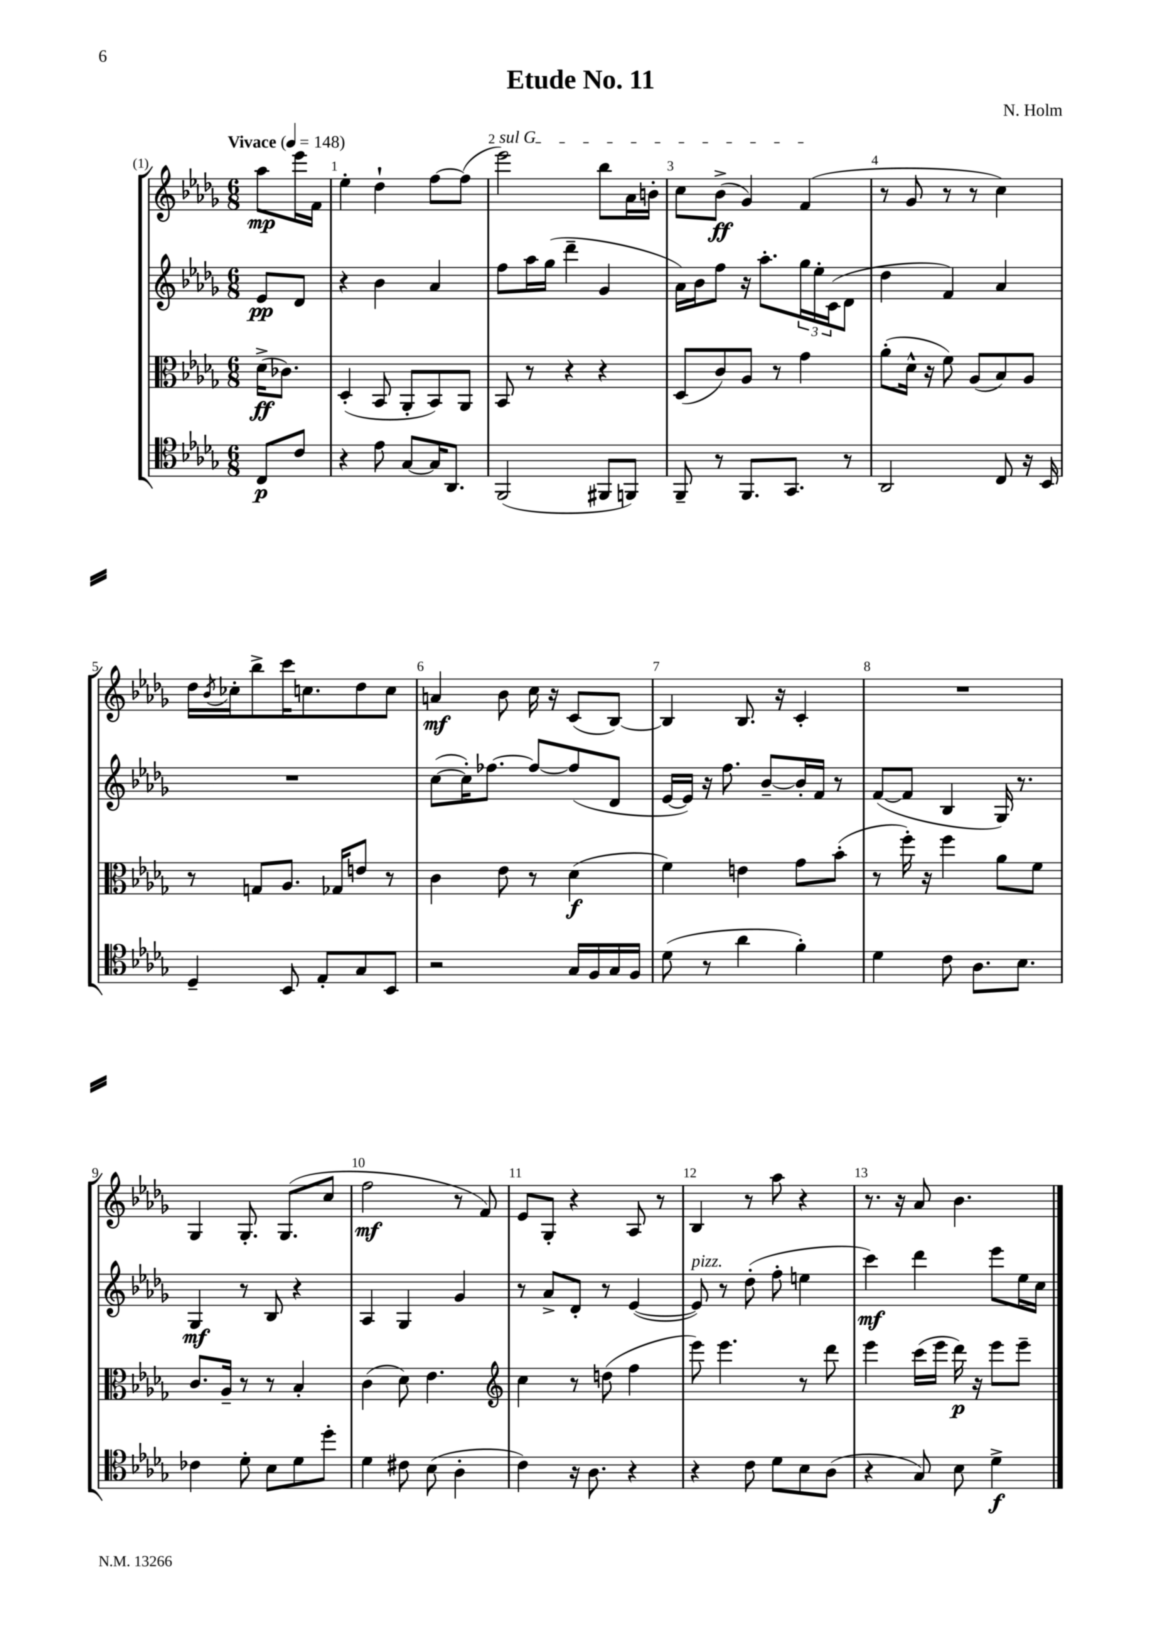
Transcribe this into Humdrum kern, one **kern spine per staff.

**kern	**dynam	**kern	**dynam	**kern	**dynam	**kern	**dynam
*part4	*part4	*part3	*part3	*part2	*part2	*part1	*part1
*staff4	*staff4	*staff3	*staff3	*staff2	*staff2	*staff1	*staff1
*clefC4	*	*clefC3	*	*clefG2	*	*clefG2	*
*k[b-e-a-d-g-]	*	*k[b-e-a-d-g-]	*	*k[b-e-a-d-g-]	*	*k[b-e-a-d-g-]	*
*M6/8	*	*M6/8	*	*M6/8	*	*M6/8	*
*MM148	*	*MM148	*	*MM148	*	*MM148	*
=	=	=	=	=	=	=	=
!	!	!	!	!	!	!LO:TX:a:B:t=Vivace	!
8C/L	p	(16d-^\KL	ff	8e-/L	pp	8aa-\L	mp
.	.	8.c-X\J)	.	.	.	.	.
8c/J	.	.	.	8d-/J	.	16eee-\L	.
.	.	.	.	.	.	16f\JJ	.
=1	=1	=1	=1	=1	=1	=1	=1
4r	.	(4D-'/	.	4r	.	4ee-'\	.
8e-\	.	8BB-/	.	4b-\	.	4dd-`\	.
[8G-/L	.	8AA-'/L	.	.	.	.	.
16G-/K]	.	8BB-/)	.	4a-/	.	[8ff\L	.
8.AA-/J	.	.	.	.	.	.	.
.	.	8AA-/J	.	.	.	(8ff\J]	.
=2	=2	=2	=2	=2	=2	=2	=2
!	!	!	!	!	!	!LO:TX:a:i:t=sul G	!
(2FF/	.	8BB-/	.	8ff\L	.	2eee-\)	.
.	.	8r	.	16aa-\L	.	.	.
.	.	.	.	(16gg-\JJ	.	.	.
.	.	4r	.	4ddd-~\	.	.	.
8FF#X/L	.	4r	.	4g-/	.	8bb-\L	.
8FFn/J)	.	.	.	.	.	16a-\L	.
.	.	.	.	.	.	16bn'\JJ	.
=3	=3	=3	=3	=3	=3	=3	=3
8FF~/	.	(8D-/L	.	16a-\LL)	.	8cc\L	.
.	.	.	.	16b-\J	.	.	.
8r	.	8c/)	.	8ff\J	.	(8b-^\J	ff
8.FF/L	.	8A-/J	.	16r	.	4g-/)	.
.	.	.	.	8.aa-'\L	.	.	.
.	.	8r	.	.	.	.	.
8.GG-/J	.	.	.	.	.	.	.
.	.	4g-\	.	24gg-\L	.	(4f/	.
.	.	.	.	24ee-'\	.	.	.
.	.	.	.	(24c\J	.	.	.
8r	.	.	.	8d-\J	.	.	.
=4	=4	=4	=4	=4	=4	=4	=4
2AA-/	.	(8a-'\L	.	4dd-\	.	8r	.
.	.	16d-^^\Jk	.	.	.	8g-/	.
.	.	16r	.	.	.	.	.
.	.	8f\)	.	4f/)	.	8r	.
.	.	(8A-/L	.	.	.	8r	.
8C/	.	8B-/)	.	4a-/	.	4cc\)	.
16r	.	8A-/J	.	.	.	.	.
16BB-/	.	.	.	.	.	.	.
!!LO:LB:g=z
=5	=5	=5	=5	=5	=5	=5	=5
4D-~/	.	8r	.	2.r	.	16dd-\LL	.
.	.	.	.	.	.	8qb-/	.
.	.	.	.	.	.	16cc-X'\J	.
.	.	8Gn/L	.	.	.	8bb-^\	.
8BB-/	.	8.A-/J	.	.	.	16ccc\K	.
.	.	.	.	.	.	8.ccn\	.
8E-'/L	.	.	.	.	.	.	.
.	.	16G-X/KL	.	.	.	.	.
8G-/	.	8en/J	.	.	.	8dd-\	.
8BB-/J	.	8r	.	.	.	8cc\J	.
=6	=6	=6	=6	=6	=6	=6	=6
2r	.	4c\	.	([8cc\L	.	4an/	mf
.	.	.	.	16cc'\K])	.	.	.
.	.	.	.	[8.ff-X\J	.	.	.
.	.	8e-\	.	.	.	8b-\	.
.	.	8r	.	8ff-/L_	.	16cc\	.
.	.	.	.	.	.	16r	.
16G-/LL	.	(4d-\	f	(8ff-/]	.	(8c/L	.
16F/	.	.	.	.	.	.	.
16G-/	.	.	.	8d-/J	.	[8B-/J)	.
16F/JJ	.	.	.	.	.	.	.
=7	=7	=7	=7	=7	=7	=7	=7
(8d-\	.	4f\)	.	[16e-/LL	.	4B-/]	.
.	.	.	.	16e-/JJ])	.	.	.
8r	.	.	.	16r	.	.	.
.	.	.	.	8.ff\	.	.	.
4a-\	.	4en\	.	.	.	8.B-/	.
.	.	.	.	[8b-~/L	.	.	.
.	.	.	.	.	.	16r	.
4f'\)	.	8g-\L	.	16b-'/L]	.	4c'/	.
.	.	.	.	16f/JJ	.	.	.
.	.	(8b-'\J	.	8r	.	.	.
=8	=8	=8	=8	=8	=8	=8	=8
4d-\	.	8r	.	([8f/L	.	2.r	.
.	.	16ff'\)	.	8f/J]	.	.	.
.	.	16r	.	.	.	.	.
8c\	.	4ff\	.	4B-/	.	.	.
8.A-\L	.	.	.	.	.	.	.
.	.	8a-\L	.	16G-/)	.	.	.
8.B-\J	.	.	.	8.r	.	.	.
.	.	8f\J	.	.	.	.	.
!!LO:LB:g=z
=9	=9	=9	=9	=9	=9	=9	=9
4c-X\	.	8.c/L	.	4G-/	mf	4G-/	.
.	.	16A-~/Jk	.	.	.	.	.
8d-'\	.	8r	.	8r	.	8.G-'/	.
8B-\L	.	8r	.	8B-/	.	.	.
.	.	.	.	.	.	(8.G-/L	.
8d-\	.	4B-'/	.	4r	.	.	.
8dd-'\J	.	.	.	.	.	8cc/J	.
=10	=10	=10	=10	=10	=10	=10	=10
4d-\	.	(4c\	.	4A-/	.	2ff\	mf
8c#X\	.	8d-\)	.	4G-/	.	.	.
(8B-\	.	4.e-\	.	.	.	.	.
4A-'\	.	.	.	4g-/	.	8r	.
.	.	.	.	.	.	8f/)	.
=11	=11	=11	=11	=11	=11	=11	=11
*	*	*clefG2	*	*	*	*	*
4c\)	.	4cc\	.	8r	.	8e-/L	.
.	.	.	.	8a-^/L	.	8G-'/J	.
16r	.	8r	.	8d-'/J	.	4r	.
8.A-\	.	.	.	.	.	.	.
.	.	(8ddn\	.	8r	.	.	.
4r	.	4ff\	.	([4e-/	.	8A-/	.
.	.	.	.	.	.	8r	.
=12	=12	=12	=12	=12	=12	=12	=12
!	!	!	!	!LO:TX:a:i:t=pizz.	!	!	!
4r	.	8eee-\)	.	8e-/])	.	4B-/	.
.	.	4.eee-\	.	8r	.	.	.
8c\	.	.	.	(8dd-'\	.	8r	.
8d-\L	.	.	.	8ff'\	.	8aa-\	.
8B-\	.	8r	.	4een\	.	4r	.
(8A-\J	.	8ddd-\	.	.	.	.	.
=13	=13	=13	=13	=13	=13	=13	=13
4r	.	4eee-\	.	4ccc\)	mf	8.r	.
.	.	.	.	.	.	16r	.
8G-/)	.	(16ccc\LL	.	4ddd-\	.	8a-/	.
.	.	16eee-\JJ	.	.	.	.	.
8B-\	.	16ddd-\)	p	.	.	4.b-\	.
.	.	16r	.	.	.	.	.
4d-^\	f	8eee-\L	.	8eee-\L	.	.	.
.	.	8eee-~\J	.	16ee-\L	.	.	.
.	.	.	.	16cc\JJ	.	.	.
==	==	==	==	==	==	==	==
*-	*-	*-	*-	*-	*-	*-	*-
